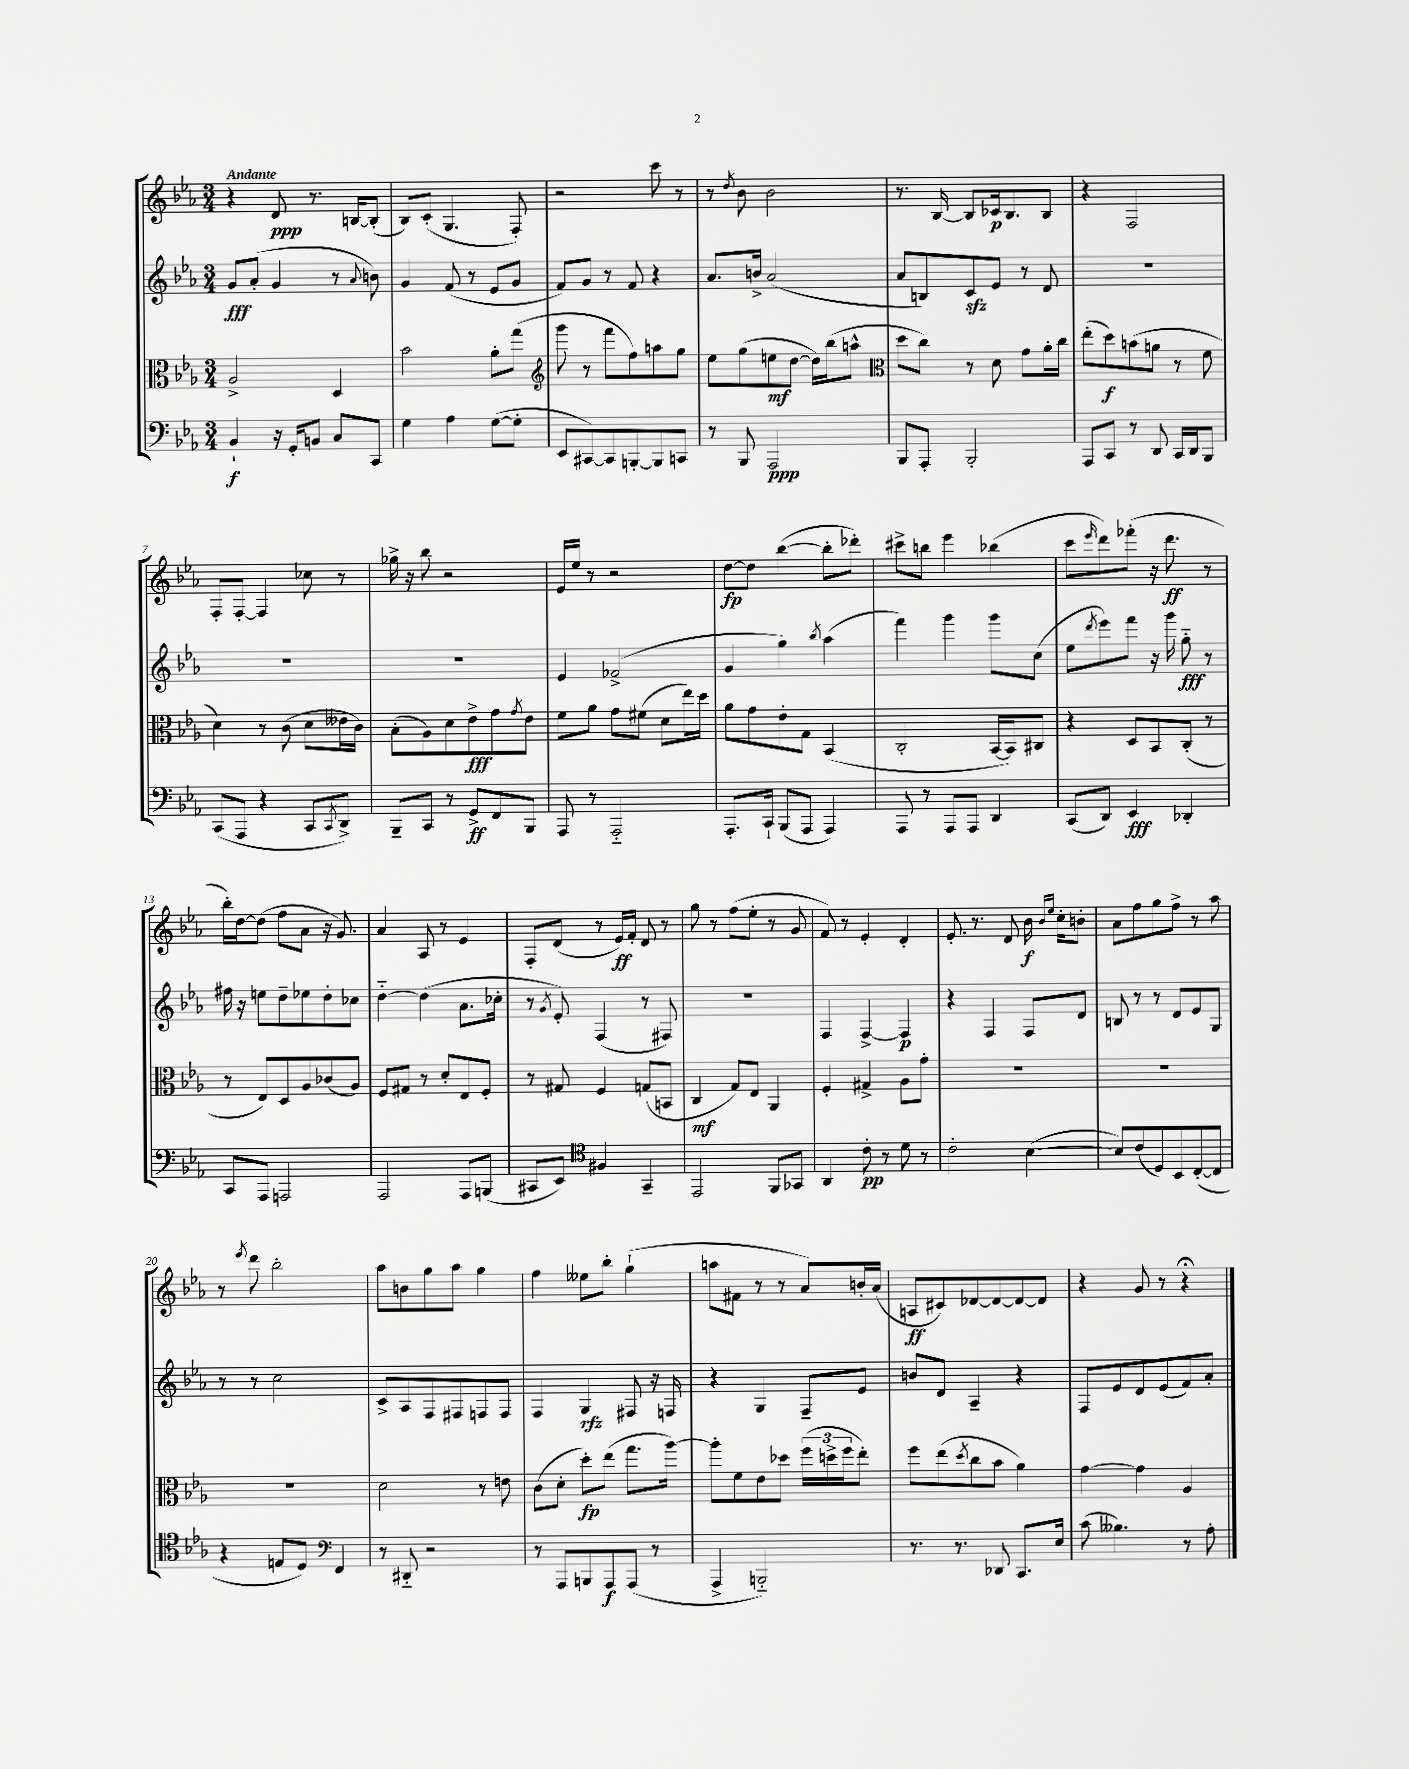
<<
\new StaffGroup <<
\new Staff = "s0" {
    \clef treble \key ees \major \numericTimeSignature \time 3/4 \tempo "Andante"
    r4 d'8\ppp r8. b16~ b8-.( |
    bes8) c'8-.( g4. f8-.) |
    r2 c'''8 r8 |
    r8 \acciaccatura { d''8 } bes'8 bes'2 |
    r8. bes16~ bes8 ces'16\p bes8. bes8 |
    r4 f2 |
    f8-. f8~-. f4 ces''8 r8 |
    ges''16-> r16 bes''8 r2 |
    ees'16 ees''16 r8 r2 |
    d''8~\fp d''8 bes''4~( bes''8-. des'''8-.) |
    cis'''8-> b''8 ees'''4 bes''4( |
    c'''8 \grace { ees'''16 } d'''8) fes'''8-.( r16 d'''8.\ff r8 |
    bes''16-.) d''16~ d''8( f''8 aes'8 r16 g'8.) |
    aes'4 aes8 r8 ees'4 |
    f8-. d'8( r8 ees'16\ff) f'16-. d'8 r8 |
    g''8 r8 f''8( ees''8-. r8 g'8 |
    f'8) r8 ees'4-. d'4-. |
    ees'8.-. r8. d'8 bes'16\f \grace { bes'16 ees''16 } c''16-. b'8-. |
    aes'8 f''8 g''8 f''8-> r8 aes''8 |
    r8 \acciaccatura { ees'''8 } d'''8 bes''2-. |
    aes''8 b'8 g''8 aes''8 g''4 |
    f''4 eeses''8 bes''8-. g''4-!( |
    a''8 fis'8 r8 r8 aes'8) b'16-. aes'16( |
    a8\ff cis'8) des'8~ des'8~ des'8~ des'8 |
    r4 g'8 r8 r4\fermata \bar "|." |
}
\new Staff = "s1" {
    \clef treble \key ees \major \numericTimeSignature \time 3/4
    g'8\fff aes'8-.( g'4 r8 \appoggiatura { aes'8 } b'8) |
    g'4 f'8( r8 ees'8 g'8 |
    f'8) g'8 r8 f'8 r4 |
    aes'8. b'16-> aes'2( |
    aes'8 b8) c'8\sfz ees'8 r8 d'8 |
    R2. |
    R2. |
    R2. |
    ees'4 fes'2->( |
    g'4 g''4) \acciaccatura { bes''8 } aes''4( |
    f'''4) g'''4 g'''8 c''8( |
    ees''8 \acciaccatura { d'''8 } ees'''8) f'''8 r16 g'''16 g''8-_\fff r8 |
    fis''16 r16 e''8 d''8-- ees''8 d''8-. ces''8 |
    d''4~-_ d''4( aes'8. ces''16-. |
    r8 \acciaccatura { g'8 } ees'8-.) f4( r8 fis8) |
    R2. |
    f4 f4~-> f4\p |
    r4 f4 f8 d'8 |
    b8 r8 r8 d'8 ees'8 g8 |
    r8 r8 c''2 |
    c'8-> aes8 f8 fis8 f8 f8 |
    f4 g4\rfz fis8 r16 f16 |
    r4 g4 f8-- ees'8 |
    b'8 d'8 aes4-- r4 |
    f8 ees'8 d'8 ees'8( f'8) aes'8-. \bar "|." |
}
\new Staff = "s2" {
    \clef alto \key ees \major \numericTimeSignature \time 3/4
    aes2-> d4 |
    bes'2 aes'8-. g''8( |
    \clef treble g'''8 r8 f'''8 f''8) a''8 g''8 |
    ees''8 g''8( e''8\mf d''8~ d''16) bes''16( a''8-^ |
    \clef alto d''8 c''8) r8 d'8 g'8 aes'16-. c''16 |
    ees''8-.( d''8\f) b'8( a'8 r8 f'8 |
    d'4) r8 c'8( d'8 eeses'16 c'16) |
    bes8-.( aes8) d'8 ees'8->\fff g'8 \acciaccatura { g'8 } ees'8 |
    f'8 aes'8 g'8 fis'8( d'8 ees''16) d''16 |
    aes'8 g'8 ees'8-. g8 bes,4( |
    c2-. bes,16~ bes,16) cis8 |
    r4 d8 bes,8 c8-.( r8 |
    r8 ees8) d8 aes8 ces'8( aes8) |
    f8 gis8 r8 d'8-. ees8 f8-. |
    r8 gis8 f4 g8( b,8 |
    c4\mf g8) ees8 aes,4 |
    f4-. gis4-> aes8 g'8-. |
    R2. |
    R2. |
    R2. |
    d'2 r8 e'8 |
    c'8( d'8-. d''8-.\fp) ees''8( g''8. aes''16~) |
    aes''8-. f'8 ees'8 des''8 \tuplet 3/2 { f''16( d''16-> f''16 } ees''8-.) |
    f''8 ees''8( \acciaccatura { d''8 } c''8 bes'8 aes'4) |
    g'4~ g'4 aes4 \bar "|." |
}
\new Staff = "s3" {
    \clef bass \key ees \major \numericTimeSignature \time 3/4
    bes,4-!\f r16 g,16-. b,8 c8 c,8 |
    g4 aes4 g8~( g8-. |
    ees,8 cis,8~) cis,8 b,,8~-. b,,8 c,8 |
    r8 bes,,8 aes,,2\ppp |
    bes,,8 aes,,8-. bes,,2-. |
    aes,,8 c,8 r8 d,8 c,16 d,16 bes,,8 |
    c,8( aes,,8 r4 c,8 \acciaccatura { c,8 } d,8->) |
    bes,,8-- c,8 r8 g,8->\ff f,8 bes,,8 |
    aes,,8 r8 aes,,2-_ |
    aes,,8.-. c,16-! bes,,8( aes,,8 aes,,4) |
    aes,,8 r8 aes,,8 aes,,8 d,4 |
    c,8( d,8) ees,4\fff des,4-. |
    c,8 aes,,8 a,,2 |
    aes,,2 aes,,8 b,,8( |
    cis,8 ees,8) \clef tenor fis4 g,4-- |
    ees,2 f,8 ges,8 |
    aes,4 c'8-.\pp r8 d'8 r8 |
    c'2-. bes4~( |
    bes8) c'8( d8) bes,8 c8~-.( c8 |
    r4 e8 d8) \clef bass f,4 |
    r8 dis,8-_ r2 |
    r8 aes,,8 b,,8 aes,,8\f aes,,8( r8 |
    aes,,4-> b,,2-_) |
    r8. r8. des,8 c,8. ees16 |
    c'8( beses4.) r8 aes8-. \bar "|." |
}
>>
>>
